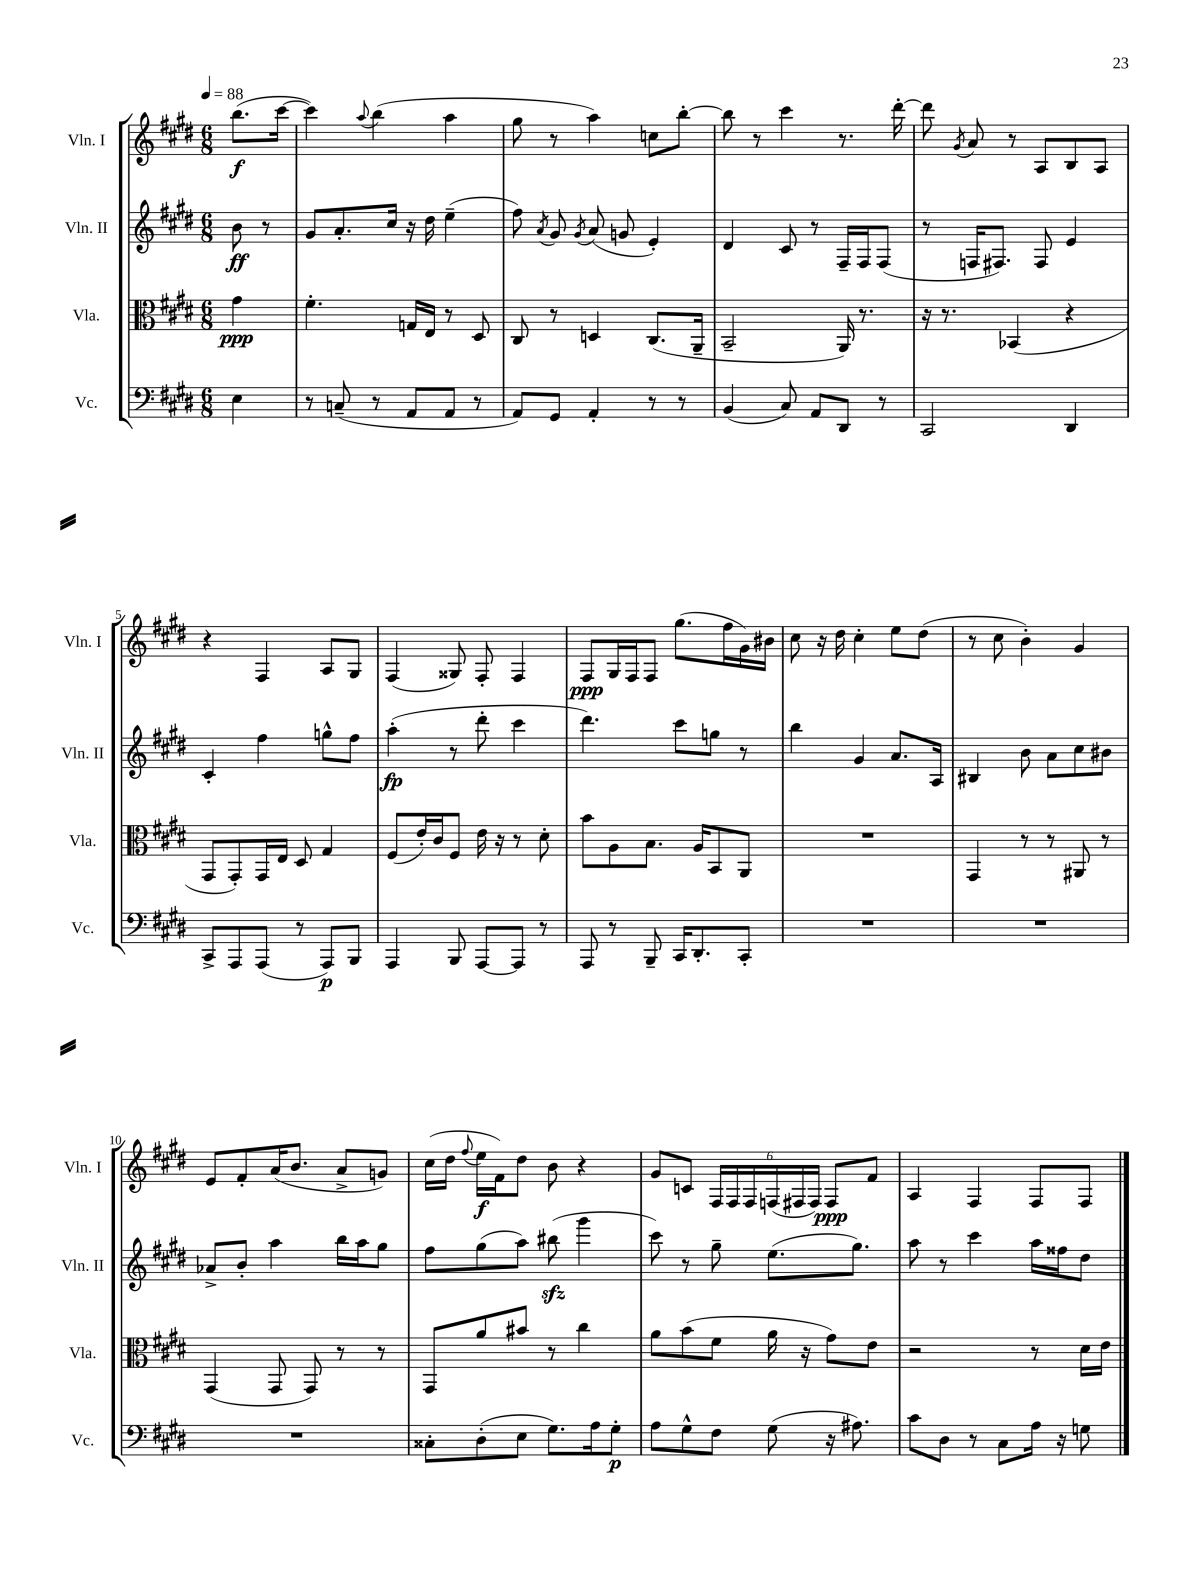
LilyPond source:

<<
\new StaffGroup <<
\new Staff = "s0" \with { instrumentName = "Vln. I" shortInstrumentName = "Vln. I" } {
    \clef treble \key e \major \numericTimeSignature \time 6/8 \partial 4 \tempo 4 = 88
    \autoBeamOff b''8.[\f( cis'''16]~ |
    cis'''4) \appoggiatura { a''8 } b''4( a''4 |
    gis''8 r8 a''4) c''8[ b''8]~-. |
    b''8 r8 cis'''4 r8. dis'''16~-. |
    dis'''8 \acciaccatura { gis'8 } a'8 r8 a8[ b8 a8] |
    r4 fis4 a8[ gis8] |
    fis4( gisis8) fis8-. fis4 |
    fis8[\ppp gis16 fis16 fis8] gis''8.[( fis''16 gis'16) bis'16] |
    cis''8 r16 dis''16 cis''4-. e''8[ dis''8]( |
    r8 cis''8 b'4-.) gis'4 |
    e'8[ fis'8-. a'16( b'8.] a'8[-> g'8]) |
    cis''16[( dis''16] \appoggiatura { fis''8 } e''16[\f fis'16) dis''8] b'8 r4 |
    gis'8[ c'8] \tuplet 6/4 { fis16[ fis16 fis16 f16( fis16 fis16]) } fis8[\ppp fis'8] |
    a4 fis4 fis8[ fis8] \bar "|." |
}
\new Staff = "s1" \with { instrumentName = "Vln. II" shortInstrumentName = "Vln. II" } {
    \clef treble \key e \major \numericTimeSignature \time 6/8 \partial 4
    \autoBeamOff b'8\ff r8 |
    gis'8[ a'8.-. cis''16] r16 dis''16 e''4--( |
    fis''8) \acciaccatura { a'8 } gis'8 \acciaccatura { gis'8 } a'8( g'8 e'4-.) |
    dis'4 cis'8 r8 fis16[-- fis16 fis8]( |
    r8 f16[ fis8.]) fis8 e'4 |
    cis'4-. fis''4 g''8[-^ fis''8] |
    a''4-.\fp( r8 dis'''8-. cis'''4 |
    dis'''4.) cis'''8[ g''8] r8 |
    b''4 gis'4 a'8.[ a16] |
    bis4 b'8 a'8[ cis''8 bis'8] |
    aes'8[-> b'8]-. a''4 b''16[ a''16 gis''8] |
    fis''8[ gis''8( a''8]) bis''8\sfz( gis'''4 |
    cis'''8) r8 gis''8-- e''8.[( gis''8.]) |
    a''8 r8 cis'''4 a''16[ fisis''16 dis''8] \bar "|." |
}
\new Staff = "s2" \with { instrumentName = "Vla." shortInstrumentName = "Vla." } {
    \clef alto \key e \major \numericTimeSignature \time 6/8 \partial 4
    \autoBeamOff gis'4\ppp |
    fis'4.-. g16[ e16] r8 dis8 |
    cis8 r8 d4 cis8.[( a,16]-- |
    b,2-- a,16) r8. |
    r16 r8. bes,4( r4 |
    gis,8[ gis,8-.) gis,16 e16] dis8 gis4 |
    fis8[( e'16-.) cis'16 fis8] e'16 r16 r8 dis'8-. |
    b'8[ a8 b8.] a16[ b,8 a,8] |
    R2. |
    gis,4 r8 r8 ais,8 r8 |
    gis,4( gis,8 gis,8) r8 r8 |
    gis,8[ a'8 bis'8] r8 cis''4 |
    a'8[ b'8( fis'8] a'16 r16 gis'8[) e'8] |
    r2 r8 dis'16[ e'16] \bar "|." |
}
\new Staff = "s3" \with { instrumentName = "Vc." shortInstrumentName = "Vc." } {
    \clef bass \key e \major \numericTimeSignature \time 6/8 \partial 4
    \autoBeamOff e4 |
    r8 c8--( r8 a,8[ a,8] r8 |
    a,8[) gis,8] a,4-. r8 r8 |
    b,4( cis8) a,8[ dis,8] r8 |
    cis,2 dis,4 |
    cis,8[-> a,,8 a,,8]( r8 a,,8[\p) b,,8] |
    a,,4 b,,8 a,,8[~ a,,8] r8 |
    a,,8 r8 b,,8-- cis,16[ dis,8.-. cis,8]-. |
    R2. |
    R2. |
    R2. |
    cisis8[-. dis8-.( e8] gis8.[) a16 gis8]-.\p |
    a8[ gis8-^ fis8] gis8( r16 ais8.) |
    cis'8[ dis8] r8 cis8[ a16] r16 g8 \bar "|." |
}
>>
>>
